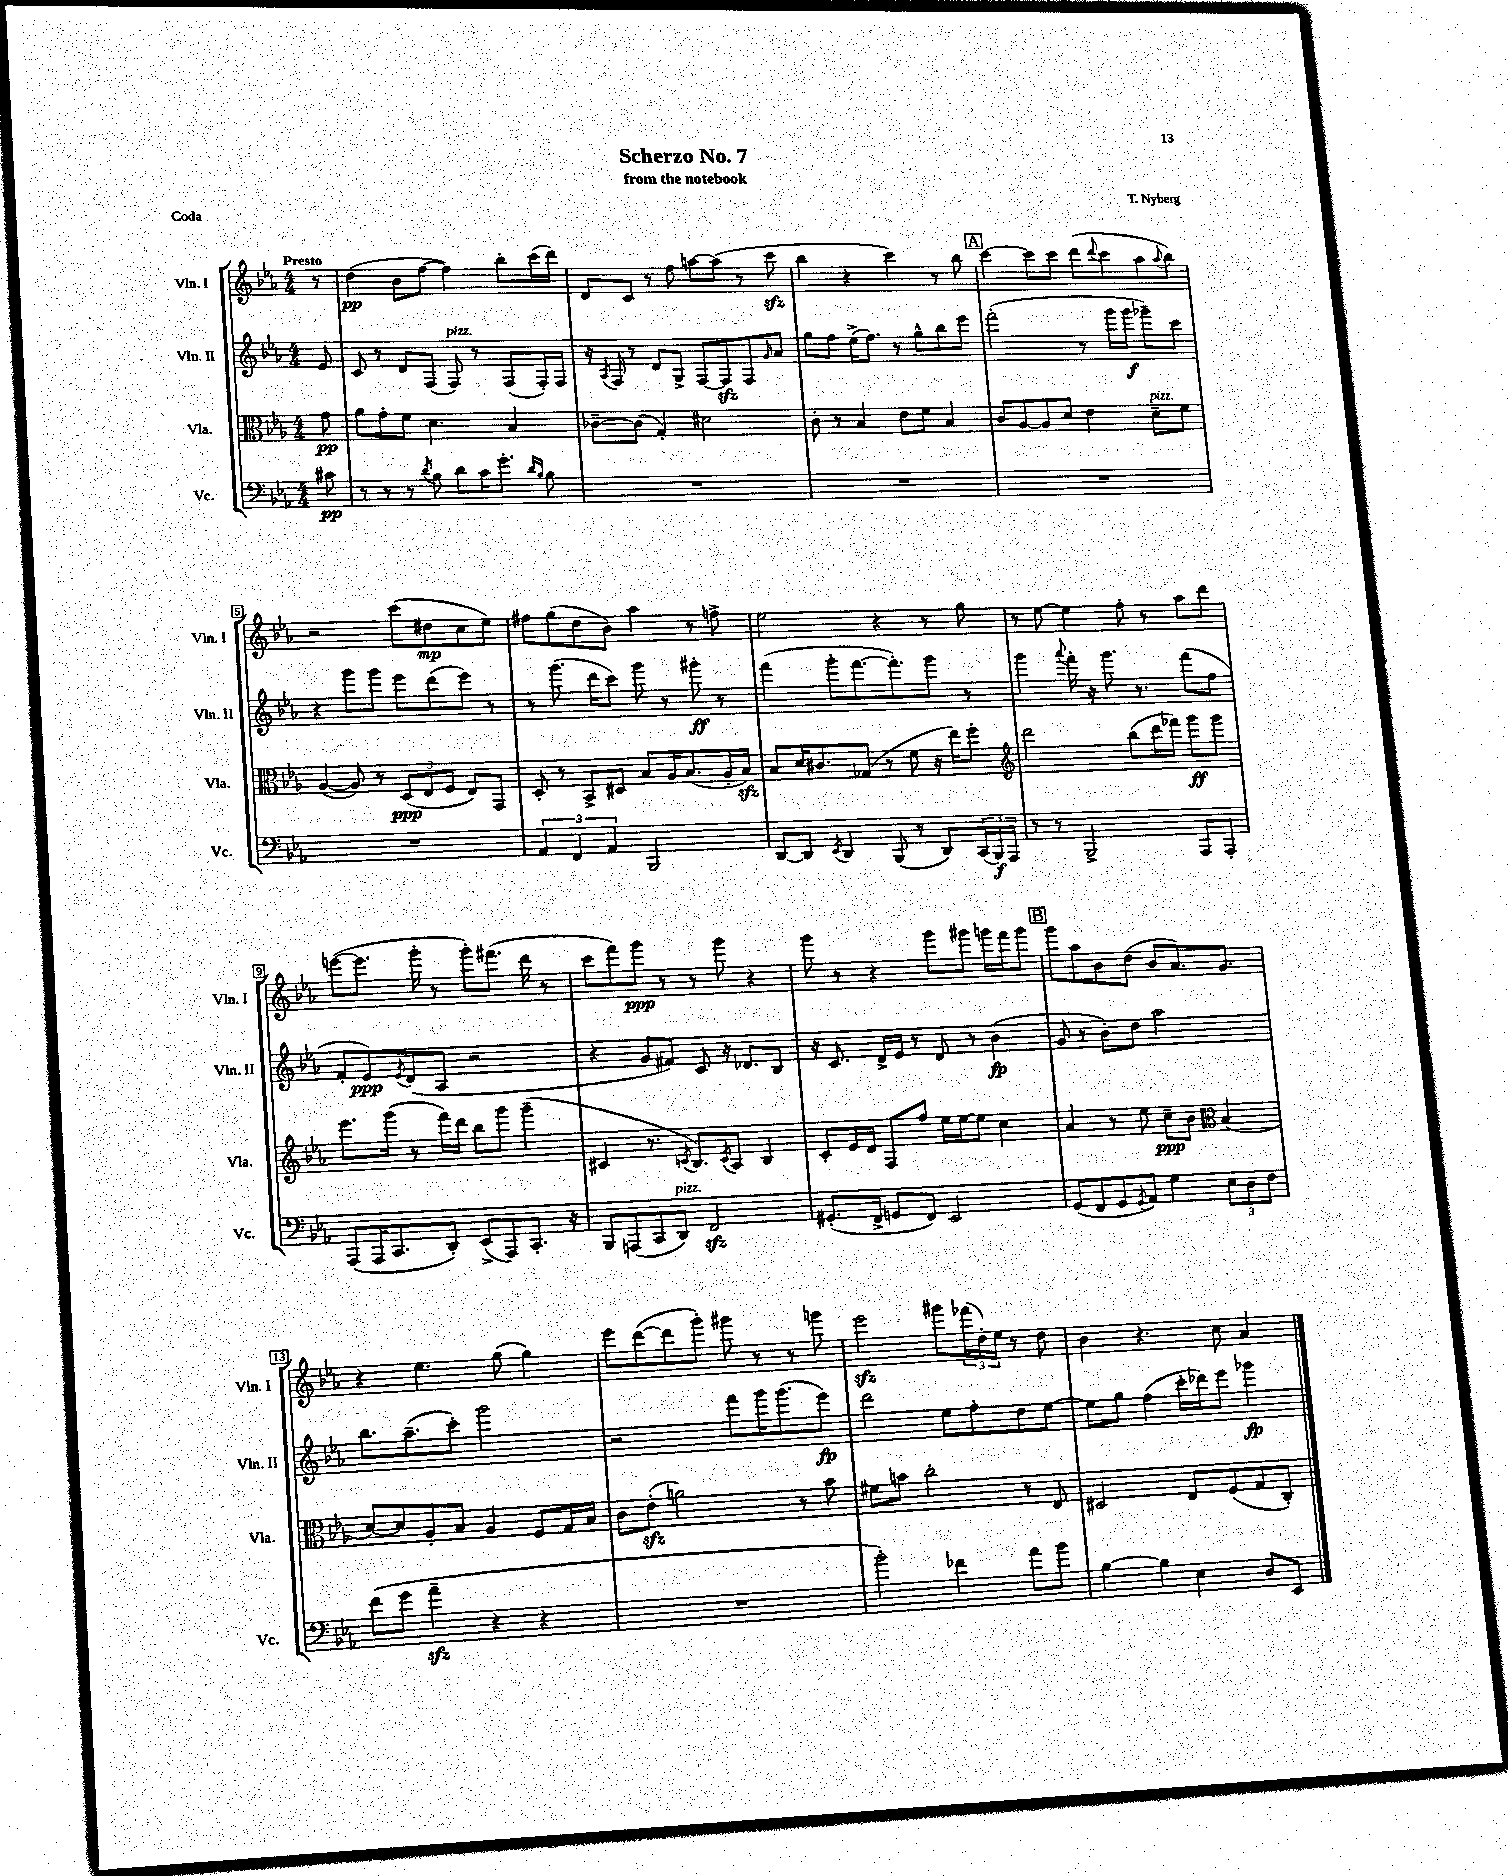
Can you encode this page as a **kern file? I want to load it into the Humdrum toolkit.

**kern	**kern	**kern	**kern
*staff4	*staff3	*staff2	*staff1
*clefF4	*clefC3	*clefG2	*clefG2
*k[b-e-a-]	*k[b-e-a-]	*k[b-e-a-]	*k[b-e-a-]
*M4/4	*M4/4	*M4/4	*M4/4
8c#	8g	8e-	8r
=	=	=	=
8r	8a-	8c	(4dd
8r	8g'	8r	.
8r	8f	8d	8b-
8qd	.	.	.
8B-	4.d	(8F	[8ff
8d	.	8F)	4ff])
16c	.	8r	.
8.g'	.	.	.
.	4B-	(8F	8bb-'
16qqd	.	.	.
16qqB-	.	.	.
8B-	.	16F')	(16ccc
.	.	16F	16ddd)
=	=	=	=
1r	[8c-~	16r	8d
.	.	8qA-	.
.	.	16F	.
.	(8c-]	8r	8c
.	4G')	8d	8r
.	.	8G^	8ff
.	2d#	[8F	[8aa
.	.	8F]	(8aa]
.	.	8F	8r
.	.	16qqg	.
.	.	8a-	8ccc
=	=	=	=
1r	8c'	8gg	4bb-
.	8r	8ff	.
.	4B-	(16ee-^	4r
.	.	8.ff)	.
.	8e-	8r	4ccc)
.	8f	8gg^^	.
.	4B-	8bb-	8r
.	.	8eee-	8bb-
=	=	=	=
1r	8c	(2fff'	[4ccc
.	[8A-	.	.
.	8A-]	.	8ccc]
.	8d	.	8ccc
.	4e-	8r	(8ddd
.	.	.	8qqddd
.	.	16ggg	8ccc
.	.	16ggg	.
.	8d~	8ggg-~)	8aa-
.	.	.	8qqaa-
.	8f	8ccc	8bb-)
=	=	=	=
1r	([4A-	4r	2r
.	8A-])	8ggg	.
.	8r	8ggg	.
.	(12D	8eee-	(8ccc
.	12E-	.	.
.	.	(8ddd	8dd#
.	12F	.	.
.	8E-)	8eee-)	8cc
.	8GG	8r	8ee-)
=	=	=	=
6AA-	8D'	8r	8ff#
.	8r	(8.ggg	(8gg
6FF	.	.	.
.	8BB-^	.	8dd
.	.	16ddd	.
6AA-	.	.	.
.	8D#	8ccc)	8b-)
2BBB-	8B-	8ggg	4aa-
.	16A-	8r	.
.	(8.B-	.	.
.	.	8ggg#'	8r
.	16A-'	8r	8ff^
.	16B-)	.	.
=	=	=	=
[8DD	8B-	(4fff	2ee-
8DD]	16d	.	.
.	8.c#	.	.
8qEE-	.	.	.
4DD	.	8ggg'	.
.	(8G-	[8.fff	.
(8BBB-	8r	.	4r
.	.	8.fff'])	.
8r	8f	.	.
8DD)	16r	8ggg	8r
.	16ee-)	.	.
(24CC	8ff'	8r	8gg
24BBB-)	.	.	.
24AAA-	.	.	.
=	=	=	=
*	*clefG2	*	*
8r	2ddd	4ggg	8r
8r	.	.	[8ee-
.	.	8qqaaa-	.
2BBB-^	.	16fff'	4ee-]
.	.	16r	.
.	.	8.ggg	.
.	(8bb-	.	8ff'
.	.	8.r	.
.	16ddd	.	8r
.	16fff-)	.	.
8AAA-	8ggg	(8fff	8aa-
8AAA-'	8ggg	8ff	8ddd
=	=	=	=
(8AAA-	8.eee-	8f'	([8eee
16AAA-	.	8e-)	8.eee]
8.CC	(16ggg	.	.
.	.	8qe-	.
.	8r	(8d	.
.	.	.	16ggg'
8DD')	16fff)	8A-	8r
.	16ddd	.	.
(8EE-^	8bb-	2r	8ggg')
8AAA-)	8ggg	.	(8.fff#
8.CC'	(4ggg~	.	.
.	.	.	16ddd
.	.	.	8r
16r	.	.	.
=	=	=	=
8BBB-	4c#	4r	8ccc
(8AAA	.	.	8fff)
8CC	8.r	8g	8ggg
8DD)	.	8f#)	8r
.	8qc	.	.
.	8.B-)	.	.
2FF	.	8c	8r
.	8qc	.	.
.	8A-	16r	8ggg
.	.	8.d-	.
.	4B-	.	4r
.	.	8B-	.
=	=	=	=
(8.GG#'	8c'	16r	8ggg
.	.	8.c	.
.	16e-	.	8r
16FF^	16d	.	.
8GG	8F	16d^	4r
.	.	16e-	.
8FF)	8ff	8r	.
2EE-	16ee-	8d	8ggg
.	[16ee-	.	.
.	8ee-]	8r	8ggg#
.	4cc	(4b-	16ggg
.	.	.	16fff
.	.	.	8ggg
=	=	=	=
(8GG	4a-	8g	8ggg
8FF	.	8r	8aa-
8GG	8r	8b-')	8b-
8qGG	.	.	.
8AA-)	8ee-	8dd	(8dd
4G	8cc~	2aa-	8b-
.	8b-	.	8.a-)
*	*clefC3	*	*
12E-	(4B-	.	.
.	.	.	8.g
12D	.	.	.
12F	.	.	.
=	=	=	=
(8f	[8d)	8.bb-	4r
8g	8d]	.	.
.	.	(8.aa-~	.
4a-~	8A-'	.	4.ee-
.	8B-	8ccc')	.
4r	4A-	2ggg	.
.	.	.	(8gg
4r	8F	.	4gg)
.	16G	.	.
.	16B-	.	.
=	=	=	=
1r	8c	2r	8eee-
.	(8e-'	.	([8ddd
.	2a)	.	8ddd]
.	.	.	8ggg')
.	.	8fff	8ggg#
.	.	16ggg	8r
.	.	(8.ggg	.
.	8r	.	8r
.	8b-	8eee-)	8ggg
=	=	=	=
2b-')	8f#	2ddd	2eee-
.	8b	.	.
.	2cc'	.	.
4f-	.	8ee-	8ggg#
.	.	8ff'	(24fff-
.	.	.	24dd')
.	.	.	24ee-
8a-	8r	8dd	8r
8b-	8E-	[8ee-	8dd
=	=	=	=
[4B-	2D#	8ee-]	4b-
.	.	8gg	.
4B-]	.	(4ff	4.r
4E-	8E-	16ccc'	.
.	.	16ddd-)	.
.	(8F	8eee-	8cc
8D	8G	4ggg-	4a-
8EE-	8C')	.	.
==	==	==	==
*-	*-	*-	*-
